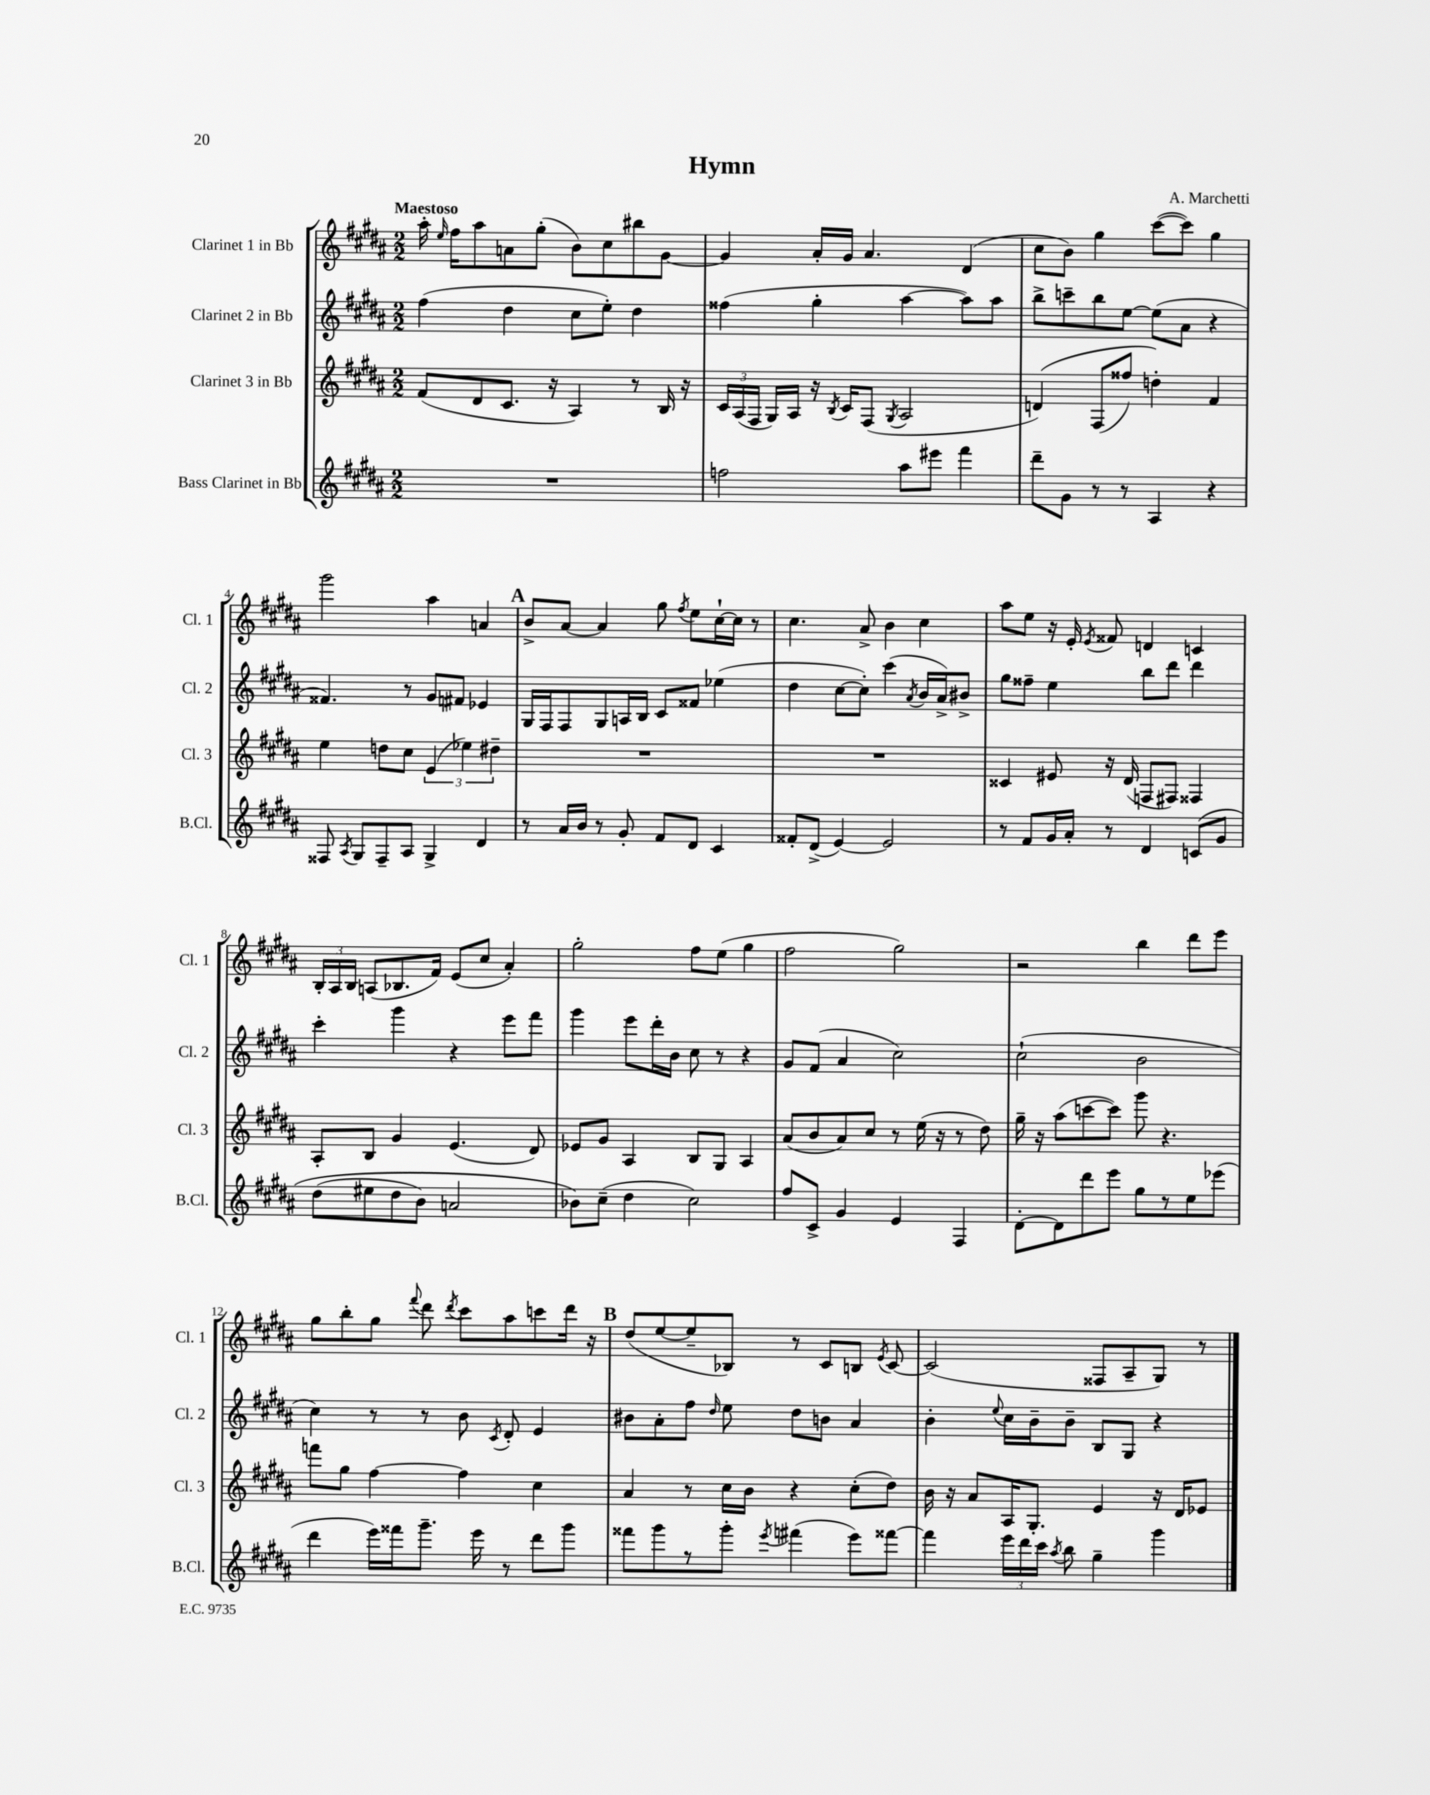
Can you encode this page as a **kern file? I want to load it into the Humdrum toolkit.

**kern	**kern	**kern	**kern
*part4	*part3	*part2	*part1
*staff4	*staff3	*staff2	*staff1
*I"Bass Clarinet in Bb	*I"Clarinet 3 in Bb	*I"Clarinet 2 in Bb	*I"Clarinet 1 in Bb
*I'B.Cl.	*I'Cl. 3	*I'Cl. 2	*I'Cl. 1
*clefG2	*clefG2	*clefG2	*clefG2
*k[f#c#g#d#a#]	*k[f#c#g#d#a#]	*k[f#c#g#d#a#]	*k[f#c#g#d#a#]
*M2/2	*M2/2	*M2/2	*M2/2
=1	=1	=1	=1
!	!	!	!LO:TX:a:B:t=Maestoso
1r	(8f#/L	(4ff#\	16aa#'\
.	.	.	16qqee/
.	.	.	16ff#\KL
.	8d#/	.	8aa#\
.	8.c#/J	4dd#\	8an\
.	.	.	(8gg#'\J
.	16r	.	.
.	4A#/)	8cc#\L	8b\L)
.	.	8ee'\J)	8cc#\
.	8r	4dd#\	8bb#X\
.	16B/	.	[8g#\J
.	16r	.	.
=2	=2	=2	=2
2ffn\	24c#/LL	(4ff##X\	4g#/]
.	(24A#/	.	.
.	24F#/JJ	.	.
.	16G#/LL)	.	.
.	16A#/JJ	.	.
.	16r	4gg#'\	16a#'/LL
.	8qB/	.	.
.	16c#/KL	.	16g#/JJ
.	(8F#/J	.	4.a#/
.	8qG#/	.	.
8aa#\L	2A#/	[4aa#\	.
8eee#X\J	.	.	.
4fff#\	.	8aa#\L])	(4d#/
.	.	8aa#\J	.
=3	=3	=3	=3
8ddd#~\L	(4dn/)	8bb^\L	8cc#\L
8g#\J	.	8cccn~\	8b\J)
8r	(8F#/L	8bb\	4gg#\
8r	8ff##X/J)	[8ee\J	.
4A#/	4ddn'\)	(8ee\L]	([8ccc#\L
.	.	8a#\J	8ccc#\J])
4r	4f#/	4r	4gg#\
!!LO:LB:g=z
=4	=4	=4	=4
8F##X/	4ee\	4.f##X/)	2ggg#\
8qA#/	.	.	.
8G#/L	.	.	.
8F##~/	8ddn\L	.	.
8A#/J	8cc#\J	8r	.
4G#^/	(6e/	8g#/L	4aa#\
.	.	8f#X/J	.
.	6ee-X\)	.	.
4d#/	.	4e-X/	4an/
.	6dd#X~\	.	.
!!LO:REH:place=s1:t=A
=5	=5	=5	=5
8r	1r	16G#/LL	8b^/L
.	.	16F#/J	.
16a#/LL	.	8F#/	[8a#/J
16b/JJ	.	.	.
8r	.	8G#/	4a#/]
8g#'/	.	16An/L	.
.	.	16B/JJ	.
8f#/L	.	8c#/L	8gg#\
.	.	.	8qff#/
8d#/J	.	8f##X/J	8ee\L
4c#/	.	(4ee-X\	[16cc#`\L
.	.	.	16cc#\JJ]
.	.	.	8r
=6	=6	=6	=6
8f##X'/L	1r	4dd#\	4.cc#\
(8d#^/J	.	.	.
[4e/)	.	[8cc#\L	.
.	.	8cc#'\J])	8a#^/
2e/]	.	(4ccc#\	4b\
.	.	8qa#/	.
.	.	16b/LL	4cc#\
.	.	16a#^/J)	.
.	.	8b#X^/J	.
=7	=7	=7	=7
8r	4c##X/	8gg#\L	8aa#\L
8f#/L	.	8ff##X~\J	8ee\J
16g#/L	8e#X/	4ee\	16r
16a#'/JJ	.	.	16e'/
.	.	.	8qe/
8r	16r	.	8f##X/
.	(16d#/	.	.
4d#/	8Fn/L	8bb\L	4dn/
.	8F#X/J)	8ddd#\J	.
(8cn/L	4F##X/	4ddd#\	4cn/
8g#/J	.	.	.
!!LO:LB:g=z
=8	=8	=8	=8
(8dd#\L	8A#'/L	4ccc#'\	24B'/LL
.	.	.	24A#/
.	.	.	24B/JJ
8ee#X\	8B/J	.	(8An/L
8dd#\	4g#/	4ggg#\	8.B-X/
8b\J)	.	.	.
.	.	.	16f#/Jk)
2an/	(4.e/	4r	(8e/L
.	.	.	8cc#/J
.	.	8eee\L	4a#'/)
.	8d#/)	8fff#\J	.
=9	=9	=9	=9
8b-X\L)	8e-X/L	4ggg#\	2gg#'\
(8cc#~\J	8g#/J	.	.
4dd#\	4A#/	8eee\L	.
.	.	16ddd#'\L	.
.	.	16b\JJ	.
2cc#\)	8B/L	8cc#\	8ff#\L
.	8G#/J	8r	(8ee\J
.	4A#/	4r	4gg#\
=10	=10	=10	=10
8ff#/L	(8a#/L	8g#/L	2ff#\
8c#^/J	8b/	(8f#/J	.
4g#/	8a#/)	4a#/	.
.	8cc#/J	.	.
4e/	8r	2cc#\)	2gg#\)
.	(16ee\	.	.
.	16r	.	.
4F#/	8r	.	.
.	8dd#\)	.	.
=11	=11	=11	=11
[8d#'\L	16gg#~\	(2cc#`\	2r
.	16r	.	.
8d#\]	(8aa#\L	.	.
8ddd#\	[8cccn\	.	.
8eee\J	8ccc\J])	.	.
8gg#\L	8ggg#\	2b\	4bb\
8r	4.r	.	.
8ee\	.	.	8ddd#\L
(8eee-X\J	.	.	8eee\J
!!LO:LB:g=z
=12	=12	=12	=12
4ddd#\	8fffn\L	4cc#\)	8gg#\L
.	8gg#\J	.	8bb'\
16eee\LL)	[4ff#\	8r	8gg#\J
16fff##X\J	.	.	.
.	.	.	8qqfff#/
8.ggg#~\J	.	8r	8ddd#\
.	.	.	8qddd#/
.	4ff#\]	8b\	8ccc#\L
16eee\	.	.	.
.	.	8qc#/	.
8r	.	8d#'/	8aa#\
8ddd#\L	4cc#\	4e/	8cccn\
8ggg#\J	.	.	16ddd#\Jk
.	.	.	16r
!!LO:REH:place=s1:t=B
=13	=13	=13	=13
8fff##X\L	4a#/	8b#X\L	(8dd#/L
8ggg#\	.	8a#'\	[8ee/
8r	8r	8ff#\J	8ee~/]
.	.	16qqdd#/	.
8ggg#'\J	16cc#\LL	8ee\	8B-X/J)
.	16b\JJ	.	.
8qeee/	.	.	.
(4fff#X\	4r	8dd#\L	8r
.	.	8bn\J	8c#/L
8eee\L)	(8cc#'\L	4a#/	8Bn/J
.	.	.	8qe/
[8fff##X\J	8dd#\J)	.	[8c#/
=14	=14	=14	=14
4fff##\]	16b\	4b'\	(2c#/]
.	16r	.	.
.	8a#/L	.	.
.	.	8qqee/	.
24eee\LL	16A#/K	16cc#\LL	.
24ddd#\	.	.	.
.	8.G#'/J	16b~\J	.
24ccc#\JJ	.	.	.
8qaa#/	.	.	.
8bb\	.	8b~\J	.
4gg#~\	4e/	8B/L	8F##X/L
.	.	8G#/J	8A#~/
4ggg#\	16r	4r	8G#/J)
.	16d#/KL	.	.
.	8e-X/J	.	8r
==	==	==	==
*-	*-	*-	*-
